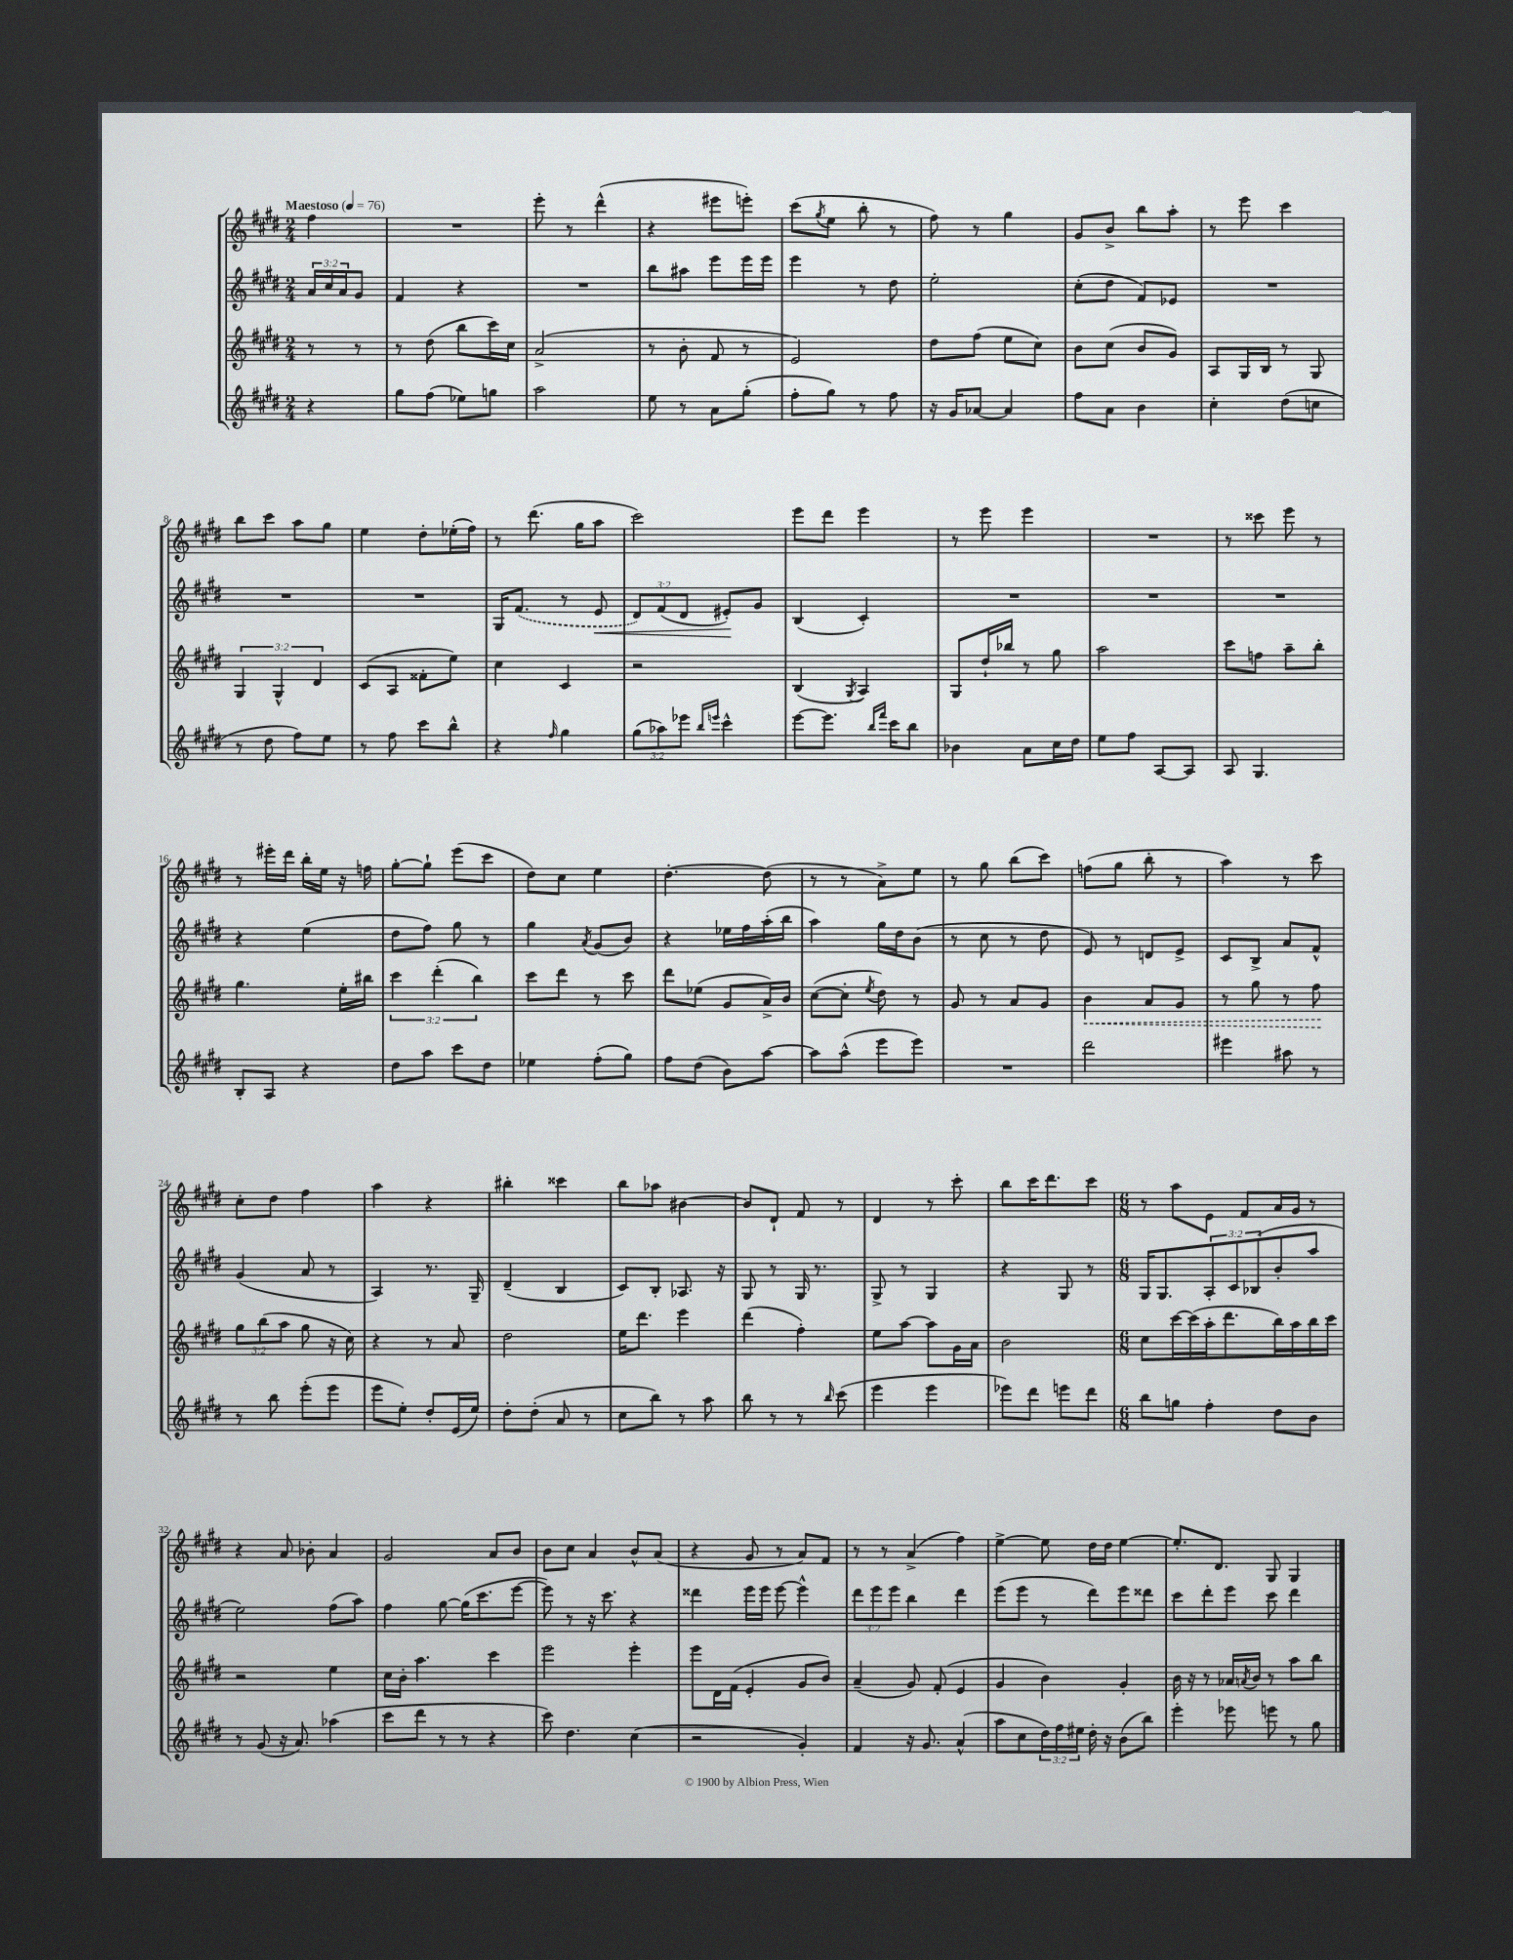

**kern	**kern	**dynam	**kern	**dynam	**kern
*part4	*part3	*part3	*part2	*part2	*part1
*staff4	*staff3	*staff3	*staff2	*staff2	*staff1
*clefG2	*clefG2	*	*clefG2	*	*clefG2
*k[f#c#g#d#]	*k[f#c#g#d#]	*	*k[f#c#g#d#]	*	*k[f#c#g#d#]
*M2/4	*M2/4	*	*M2/4	*	*M2/4
*MM76	*MM76	*	*MM76	*	*MM76
=	=	=	=	=	=
!	!	!	!	!	!LO:TX:a:B:t=Maestoso
4r	8r	.	24a/LL	.	4ff#\
.	.	.	24cc#/	.	.
.	.	.	24a/J	.	.
.	8r	.	8g#/J	.	.
=1	=1	=1	=1	=1	=1
8gg#\L	8r	.	4f#/	.	2r
(8ff#\J	(8dd#\	.	.	.	.
8ee-X\L)	8bb\L	.	4r	.	.
8ggn\J	16ccc#\L)	.	.	.	.
.	16cc#\JJ	.	.	.	.
=2	=2	=2	=2	=2	=2
2aa\	(2a^/	.	2r	.	8eee'\
.	.	.	.	.	8r
.	.	.	.	.	(4ddd#^^\
=3	=3	=3	=3	=3	=3
8ee\	8r	.	8bb\L	.	4r
8r	8b'\	.	8aa#X\J	.	.
8a\L	8f#/	.	8eee\L	.	8eee#X\L
(8gg#'\J	8r	.	16eee\L	.	8eeen'\J)
.	.	.	16eee\JJ	.	.
=4	=4	=4	=4	=4	=4
8ff#'\L	2e/)	.	4eee\	.	(8ccc#\L
.	.	.	.	.	8qgg#/
8gg#\J)	.	.	.	.	8ee\J
8r	.	.	8r	.	8bb'\
8ff#\	.	.	8dd#\	.	8r
=5	=5	=5	=5	=5	=5
16r	8dd#\L	.	2ee'\	.	8ff#\)
16g#/KL	.	.	.	.	.
[8a-X/J	(8ff#\J	.	.	.	8r
4a-/]	8ee\L	.	.	.	4gg#\
.	8cc#\J)	.	.	.	.
=6	=6	=6	=6	=6	=6
8ff#\L	8b\L	.	(8cc#'\L	.	8g#/L
8a\J	(8cc#\J	.	8dd#\J	.	8b^/J
4b\	8b/L	.	8f#/L)	.	8bb\L
.	8g#/J)	.	8e-X/J	.	8aa'\J
=7	=7	=7	=7	=7	=7
4cc#'\	8A/L	.	2r	.	8r
.	16G#/L	.	.	.	8eee\
.	16B/JJ	.	.	.	.
(8dd#\L	8r	.	.	.	4ccc#\
8ccn\J	8G#/	.	.	.	.
!!LO:LB:g=z
=8	=8	=8	=8	=8	=8
8r	6G#/	.	2r	.	8bb\L
8dd#\	.	.	.	.	8ccc#\J
.	6G#^^/	.	.	.	.
8ff#\L)	.	.	.	.	8aa\L
.	6d#/	.	.	.	.
8ee\J	.	.	.	.	8gg#\J
=9	=9	=9	=9	=9	=9
8r	(8c#/L	.	2r	.	4ee\
8ff#\	8A/J	.	.	.	.
8ccc#\L	8f##X'\L	.	.	.	8dd#'\L
8bb^^\J	8ee\J)	.	.	.	(16ee-X'\L
.	.	.	.	.	16ff#\JJ)
=10	=10	=10	=10	=10	=10
4r	4cc#\	.	16G#/KL	.	8r
.	.	.	(8.f#/J	.	.
.	.	.	.	.	(8.ddd#\
16qqff#/	.	.	.	.	.
4gg#\	4c#/	.	8r	.	.
.	.	.	.	.	16gg#\KL
!	!	!	!	!LO:HP:b	!
.	.	.	8e/	<	8aa\J
=11	=11	=11	=11	=11	=11
(12gg#\L	2r	.	12d#/L)	.	2ccc#\)
12aa-X\)	.	.	(12f#/	.	.
12eee-X\J	.	.	12d#/J	.	.
16qqbb/LL	.	.	.	.	.
16qqeeen/JJ	.	.	.	.	.
4ccc#^^\	.	.	8e#X'/L)	.	.
.	.	.	8g#/J	[	.
=12	=12	=12	=12	=12	=12
[8eee\L	(4B/	.	(4B/	.	8eee\L
8.eee\J]	.	.	.	.	8ddd#\J
.	8qG#/	.	.	.	.
.	4A/)	.	4c#'/)	.	4eee\
16qqbb/LL	.	.	.	.	.
16qqfff#/JJ	.	.	.	.	.
16ccc#\KL	.	.	.	.	.
8bb\J	.	.	.	.	.
=13	=13	=13	=13	=13	=13
4b-X\	8G#/L	.	2r	.	8r
.	16dd#`/L	.	.	.	8eee\
.	16bb-X/JJ	.	.	.	.
8a\L	8r	.	.	.	4eee\
16cc#\L	8gg#\	.	.	.	.
16dd#\JJ	.	.	.	.	.
=14	=14	=14	=14	=14	=14
8ee\L	2aa\	.	2r	.	2r
8ff#\J	.	.	.	.	.
[8A/L	.	.	.	.	.
8A/J]	.	.	.	.	.
=15	=15	=15	=15	=15	=15
8A/	8ccc#\L	.	2r	.	8r
4.G#/	8ffn\J	.	.	.	8ccc##X\
.	8aa~\L	.	.	.	8eee\
.	8bb'\J	.	.	.	8r
!!LO:LB:g=z
=16	=16	=16	=16	=16	=16
8B'/L	4.gg#\	.	4r	.	8r
8A/J	.	.	.	.	16eee#X'\LL
.	.	.	.	.	16ddd#\JJ
4r	.	.	(4ee\	.	16bb'\LL
.	.	.	.	.	16ee\JJ
.	16ee'\LL	.	.	.	16r
.	16bb#X\JJ	.	.	.	16ffn\
=17	=17	=17	=17	=17	=17
8dd#\L	6ccc#\	.	8dd#\L	.	[8gg#'\L
8aa\J	.	.	8ff#\J)	.	8gg#`\J]
.	(6ddd#'\	.	.	.	.
8ccc#\L	.	.	8gg#\	.	(8eee\L
.	6bb\)	.	.	.	.
8dd#\J	.	.	8r	.	8ccc#\J
=18	=18	=18	=18	=18	=18
4ee-X\	8ccc#\L	.	4gg#\	.	8dd#\L)
.	8ddd#\J	.	.	.	8cc#\J
.	.	.	8qa/	.	.
(8ff#'\L	8r	.	(8g#/L	.	4ee\
8gg#\J)	8ccc#\	.	8b/J)	.	.
=19	=19	=19	=19	=19	=19
8ff#\L	8ddd#\L	.	4r	.	[4.dd#'\
(8dd#\J	(8ee-X\J	.	.	.	.
8b\L)	8g#/L	.	16ee-X\LL	.	.
.	.	.	16ff#\	.	.
[8aa\J	16a^/L)	.	(16aa'\	.	(8dd#\]
.	16b/JJ	.	16bb\JJ	.	.
=20	=20	=20	=20	=20	=20
8aa\L]	([8cc#\L	.	4aa\)	.	8r
(8aa^^\J	8cc#'\J]	.	.	.	8r
.	8qee/	.	.	.	.
8eee\L	8dd#\)	.	16gg#\LL	.	8a^\L)
.	.	.	16dd#\J	.	.
8eee\J)	8r	.	(8b\J	.	8ee\J
=21	=21	=21	=21	=21	=21
2r	8g#/	.	8r	.	8r
.	8r	.	8cc#\	.	8gg#\
.	8a/L	.	8r	.	(8bb\L
.	8g#/J	.	8dd#\	.	8ccc#\J)
=22	=22	=22	=22	=22	=22
!	!	!LO:HP:b	!	!	!
2ddd#\	4b\	<	8e/)	.	(8ffn\L
.	.	.	8r	.	8gg#\J
.	8a/L	.	8dn/L	.	8bb'\
.	8g#/J	.	8e^/J	.	8r
=23	=23	=23	=23	=23	=23
4eee#X\	8r	.	8c#/L	.	4aa\)
.	8gg#\	.	8B^/J	.	.
8aa#X\	8r	.	8a/L	.	8r
8r	8ff#\	.	8f#^^/J	.	8ccc#\
.	.	[	.	.	.
!!LO:LB:g=z
=24	=24	=24	=24	=24	=24
8r	12gg#\L	.	(4g#/	.	8cc#'\L
.	(12bb\	.	.	.	.
8bb\	.	.	.	.	8dd#\J
.	12aa\J	.	.	.	.
(8eee'\L	8gg#\	.	8a/	.	4ff#\
8eee\J	16r	.	8r	.	.
.	16cc#\)	.	.	.	.
=25	=25	=25	=25	=25	=25
8eee\L	4r	.	4A/)	.	4aa\
8ee'\J)	.	.	.	.	.
8dd#'/L	8r	.	8.r	.	4r
(16e/L	8a/	.	.	.	.
16ee/JJ)	.	.	16G#~/	.	.
=26	=26	=26	=26	=26	=26
8dd#'\L	2dd#\	.	(4d#~/	.	4bb#X'\
(8dd#'\J	.	.	.	.	.
8a/	.	.	4B/	.	4ccc##X\
8r	.	.	.	.	.
=27	=27	=27	=27	=27	=27
8cc#\L	16ee\KL	.	8c#/L)	.	8bb\L
.	8.ddd#\J	.	.	.	.
8bb\J)	.	.	8B'/J	.	8aa-X\J
8r	4eee\	.	8.A-X/	.	[4b#X\
8aa\	.	.	.	.	.
.	.	.	16r	.	.
=28	=28	=28	=28	=28	=28
8bb\	(4ddd#\	.	8G#/	.	8b#/L]
8r	.	.	8r	.	8d#`/J
8r	4ff#'\)	.	16G#/	.	8f#/
.	.	.	8.r	.	.
16qqbb/	.	.	.	.	.
(8ccc#\	.	.	.	.	8r
=29	=29	=29	=29	=29	=29
4eee\	8ee\L	.	8G#^/	.	4d#/
.	[8aa\J	.	8r	.	.
4eee\	8aa\L]	.	4G#/	.	8r
.	16g#\L	.	.	.	8ccc#'\
.	16a\JJ	.	.	.	.
=30	=30	=30	=30	=30	=30
8eee-X\L)	2b\	.	4r	.	8bb\L
8ddd#\J	.	.	.	.	16ccc#\K
.	.	.	.	.	8.ddd#\
8eeen\L	.	.	8G#/	.	.
8ddd#\J	.	.	8r	.	8ccc#\J
=31	=31	=31	=31	=31	=31
*M6/8	*M6/8	*	*M6/8	*	*M6/8
8bb\L	8cc#\L	.	16G#/KL	.	8r
.	.	.	8.G#/	.	.
8ggn\J	[16ccc#\L	.	.	.	8aa\L
.	(16ccc#\]	.	.	.	.
4ff#'\	16aa'\J	.	12A'/	.	8e\J
.	8.ddd#\	.	.	.	.
.	.	.	12c#/	.	.
.	.	.	.	.	8f#/L
.	.	.	(12B-X/	.	.
8dd#\L	16bb\L)	.	8b'/	.	16a/L
.	16aa\	.	.	.	16g#/JJ
8b\J	16bb\	.	8aa/J	.	8r
.	16ccc#\JJ	.	.	.	.
!!LO:LB:g=z
=32	=32	=32	=32	=32	=32
8r	2r	.	2ee\)	.	4r
(8g#/	.	.	.	.	.
16r	.	.	.	.	8a/
8.a/)	.	.	.	.	.
.	.	.	.	.	8b-X'\
(4aa-X\	4ee\	.	(8ff#\L	.	4a/
.	.	.	8aa\J)	.	.
=33	=33	=33	=33	=33	=33
8ccc#\L	16cc#\LL	.	4ff#\	.	2g#/
.	16b'\JJ	.	.	.	.
8ddd#\J	4.aa\	.	.	.	.
8r	.	.	[8gg#\	.	.
8r	.	.	(16gg#\KL]	.	.
.	.	.	8.ccc#\	.	.
4r	4ccc#\	.	.	.	8a/L
.	.	.	[8eee\J	.	8b/J
=34	=34	=34	=34	=34	=34
8ccc#\)	2eee\	.	8eee\])	.	8b\L
4.dd#\	.	.	8r	.	8cc#\J
.	.	.	16r	.	4a/
.	.	.	8.ccc#\	.	.
(4cc#\	4eee'\	.	4r	.	8b^^/L
.	.	.	.	.	(8a/J
=35	=35	=35	=35	=35	=35
2r	8eee\L	.	4ddd##X\	.	4r
.	16d#\L	.	.	.	.
.	(16f#\JJ	.	.	.	.
.	4e'/	.	16eee\LL	.	8g#/
.	.	.	16eee\JJ	.	.
.	.	.	[8eee\	.	8r
4g#'/)	8g#/L	.	4eee^^\]	.	8a/L)
.	8b/J)	.	.	.	8f#/J
=36	=36	=36	=36	=36	=36
4f#/	(4a~/	.	12ddd#\L	.	8r
.	.	.	12eee\	.	.
.	.	.	.	.	8r
.	.	.	12eee\J	.	.
16r	8g#/)	.	4bb\	.	(4a^/
8.g#/	.	.	.	.	.
.	(8f#'/	.	.	.	.
(4a^^/	4e/	.	4ddd#\	.	4ff#\)
=37	=37	=37	=37	=37	=37
8aa\L	4g#/	.	(8eee\L	.	[4ee^\
8cc#\	.	.	8eee\J	.	.
24dd#\L)	4b\)	.	8r	.	8ee\]
24ff#\	.	.	.	.	.
24ee#X\JJ	.	.	.	.	.
16dd#'\	.	.	8ddd#\L)	.	16dd#\LL
16r	.	.	.	.	16dd#\JJ
(8b\L	4g#'/	.	8eee\	.	[4ee\
8bb\J)	.	.	8ddd##X\J	.	.
=38	=38	=38	=38	=38	=38
4eee'\	16b\	.	8ccc#\L	.	8.ee'/L]
.	16r	.	.	.	.
.	8r	.	8ddd#'\	.	.
.	.	.	.	.	8.d#/J
8eee-X\	16a-X/LL	.	8eee\J	.	.
.	8qan/	.	.	.	.
.	16b/JJ	.	.	.	.
8eeen\	8r	.	8ccc#\	.	8G#/
8r	8aa\L	.	4ddd#\	.	4G#/
8gg#\	8bb\J	.	.	.	.
==	==	==	==	==	==
*-	*-	*-	*-	*-	*-
